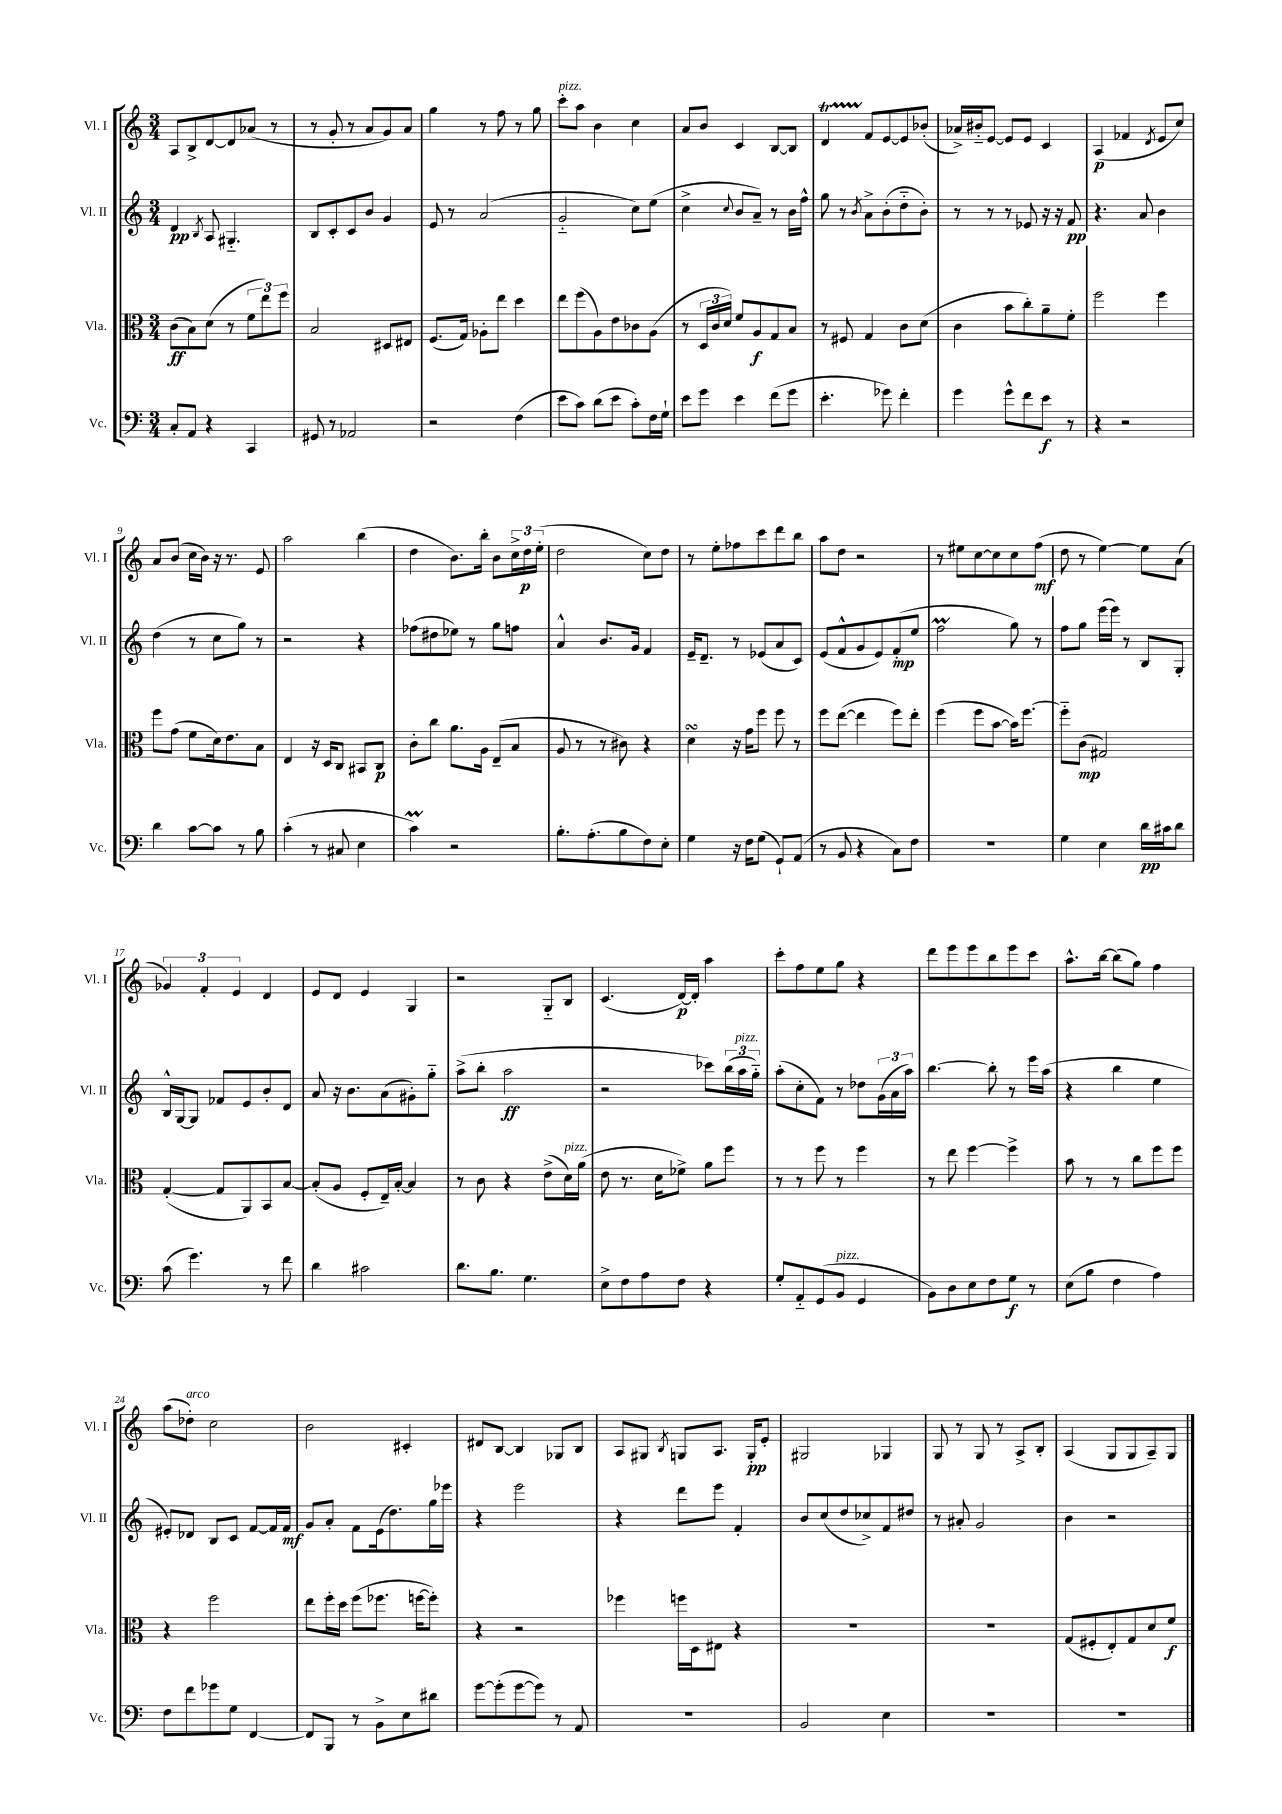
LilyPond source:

<<
\new StaffGroup <<
\new Staff = "s0" \with { instrumentName = "Vl. I" shortInstrumentName = "Vl. I" } {
    \clef treble \key c \major \numericTimeSignature \time 3/4
    a8 b8-> d'8~ d'8 aes'8( r8 |
    r8 g'8-. r8 a'8 g'8) a'8 |
    g''4 r8 f''8 r8 g''8 |
    c'''8-.^\markup { \italic "pizz." } a''8 b'4 c''4 |
    a'8 b'8 c'4 b8~ b8 |
    d'4\startTrillSpan f'8\stopTrillSpan e'8~ e'8 bes'8-.( |
    aes'16->) bis'16-_ e'8~ e'8 e'8 c'4 |
    a4\p( fes'4 \acciaccatura { d'8 } e'8 c''8) |
    a'8 b'8( c''16 b'16) r16 r8. e'8 |
    a''2 b''4( |
    d''4 b'8.) b''16-. b'8 \tuplet 3/2 { c''16-> d''16\p e''16-.( } |
    d''2 c''8) d''8 |
    r8 e''8-. fes''8 c'''8 d'''8 b''8 |
    a''8 d''8 r2 |
    r8 eis''8 c''8~ c''8 c''8 f''8\mf( |
    d''8 r8 e''4~) e''8 a'8( |
    \tuplet 3/2 { ges'4) f'4-. e'4 } d'4 |
    e'8 d'8 e'4 g4 |
    r2 g8-_ b8 |
    c'4.( d'16~\p) d'16-. a''4 |
    c'''8-. f''8 e''8 g''8 r4 |
    d'''8 e'''8 e'''8 b''8 e'''8 c'''8 |
    a''8.-^ b''16~ b''8( g''8) f''4 |
    a''8( des''8-.^\markup { \italic "arco" }) c''2 |
    b'2 cis'4-. |
    dis'8 b8~ b4 ges8 b8 |
    a8 gis8 \acciaccatura { b8 } g8 a8. g16-.\pp e'8-. |
    gis2 ges4 |
    g8 r8 g8 r8 a8-> b8-. |
    a4( g8 g8 a8--) g8 \bar "|." |
}
\new Staff = "s1" \with { instrumentName = "Vl. II" shortInstrumentName = "Vl. II" } {
    \clef treble \key c \major \numericTimeSignature \time 3/4
    d'4\pp \acciaccatura { b8 } a8 gis4.-_ |
    b8 c'8-. c'8 b'8 g'4 |
    e'8 r8 a'2( |
    g'2-_ c''8) e''8( |
    c''4-> \appoggiatura { c''8 } b'8 a'8--) r8 b'16 f''16-^ |
    g''8 r8 \acciaccatura { b'8 } a'8-> b'8-.( d''8-_ b'8-.) |
    r8 r8 r8 ees'8 r16 r16 f'8\pp |
    r4. a'8 b'4 |
    d''4( r8 c''8 g''8) r8 |
    r2 r4 |
    fes''8( dis''8 ees''8) r8 g''8 f''8 |
    a'4-^ b'8. g'16 f'4 |
    e'16-- d'8.-- r8 ees'8( a'8 c'8) |
    e'8( f'8-^ g'8 e'8) f'8-.\mp( e''8 |
    f''2\prall g''8) r8 |
    f''8 g''8 e'''16( e'''16) r8 b8 g8-. |
    b16-^ g16~ g8 fes'8 e'8 b'8-. d'8 |
    a'8 r16 b'8. a'8( gis'8-.) g''8-_ |
    a''8->( b''8-. a''2\ff |
    r2 ces'''8) \tuplet 3/2 { b''16( a''16^\markup { \italic "pizz." } g''16-_) } |
    a''8-.( c''8-. f'8) r8 des''8 \tuplet 3/2 { g'16( a'16 a''16) } |
    b''4.~ b''8-. r8 e'''16 a''16( |
    r4 b''4 e''4 |
    eis'8-.) des'8 b8 c'8 f'8~ f'16 f'16\mf |
    g'8 a'8-. f'8 e'16( d''8.) g''16 ees'''16 |
    r4 e'''2 |
    r4 d'''8 e'''8 f'4-. |
    b'8 c''8( d''8 ces''8->) f'8 dis''8 |
    r8 ais'8-. g'2 |
    b'4 r2 \bar "|." |
}
\new Staff = "s2" \with { instrumentName = "Vla." shortInstrumentName = "Vla." } {
    \clef alto \key c \major \numericTimeSignature \time 3/4
    c'8\ff( b8) d'8( r8 \tuplet 3/2 { f'8 e''8) f''8 } |
    b2 dis8 eis8 |
    f8.( g16) aes8-. e''8 d''4 |
    e''8 f''8( a8) e'8 ces'8 a8( |
    r8 \tuplet 3/2 { d16 c'16 d'16) } f'8 a8\f g8 b8 |
    r8 fis8 g4 c'8 d'8( |
    c'4 b'8 c''8-.) a'8-- f'8-. |
    f''2 f''4 |
    f''8 g'8( f'8 d'16) e'8. b8 |
    e4 r16 d16 c8 bis,8 c8\p |
    c'8-. c''8 a'8. a16 e8--( b8 |
    a8 r8 r8 cis'8) r4 |
    d'4\turn r16 g'16 f''8 f''8 r8 |
    f''8 e''8~( e''4 f''8) e''8-. |
    f''4( f''8 b'8~ b'16) f''8.~ |
    f''8-_ c'8\mp( gis2) |
    g4~-.( g8 a,8) b,8 b8~ |
    b8-.( a8 f8-. e16--) b16~-. b4 |
    r8 c'8 r4 e'8->( d'16^\markup { \italic "pizz." }) a'16( |
    e'8 r8. d'16 fes'8->) a'8 f''8 |
    r8 r8 f''8 r8 f''4 |
    r8 e''8 f''4~ f''4-> |
    b'8 r8 r8 c''8 f''8 f''8 |
    r4 f''2 |
    e''8 f''16-. d''16 f''8( fes''8. f''16~ f''8-.) |
    r4 r2 |
    fes''4 f''16 d16 eis8 r4 |
    R2. |
    R2. |
    g8( fis8-. e8-.) g8 d'8 f'8\f \bar "|." |
}
\new Staff = "s3" \with { instrumentName = "Vc." shortInstrumentName = "Vc." } {
    \clef bass \key c \major \numericTimeSignature \time 3/4
    c8-. a,8 r4 c,4 |
    gis,8 r8 aes,2 |
    r2 f4( |
    e'8 c'8) d'8( e'8 c'8-.) f16 g16-! |
    e'8 g'8 e'4 f'8( g'8 |
    e'4.-. ges'8) f'4-. |
    g'4 g'8-^ f'8 e'8\f r8 |
    r4 r2 |
    d'4 c'8~ c'8 r8 b8 |
    c'4-.( r8 cis8 e4 |
    c'4\prall) r2 |
    b8.-. a8.-.( b8 f8) e8-. |
    g4 r16 f16 g8( g,8-!) a,8( |
    r8 b,8 r4 c8) f8 |
    R2. |
    g4 e4 d'16\pp cis'16 d'8 |
    c'8( g'4.) r8 f'8 |
    d'4 cis'2 |
    d'8. b8. g4. |
    e8-> f8 a8 f8 r4 |
    g8-. a,8-_ g,8( b,8^\markup { \italic "pizz." } g,4 |
    b,8) d8 e8 f8 g8\f r8 |
    e8( b8 f4 a4) |
    f8 f'8 ges'8 g8 f,4~ |
    f,8 b,,8 r8 b,8-> e8 dis'8 |
    g'8~ g'8-.( g'8~ g'8) r8 a,8 |
    R2. |
    b,2 e4 |
    R2. |
    R2. \bar "|." |
}
>>
>>
